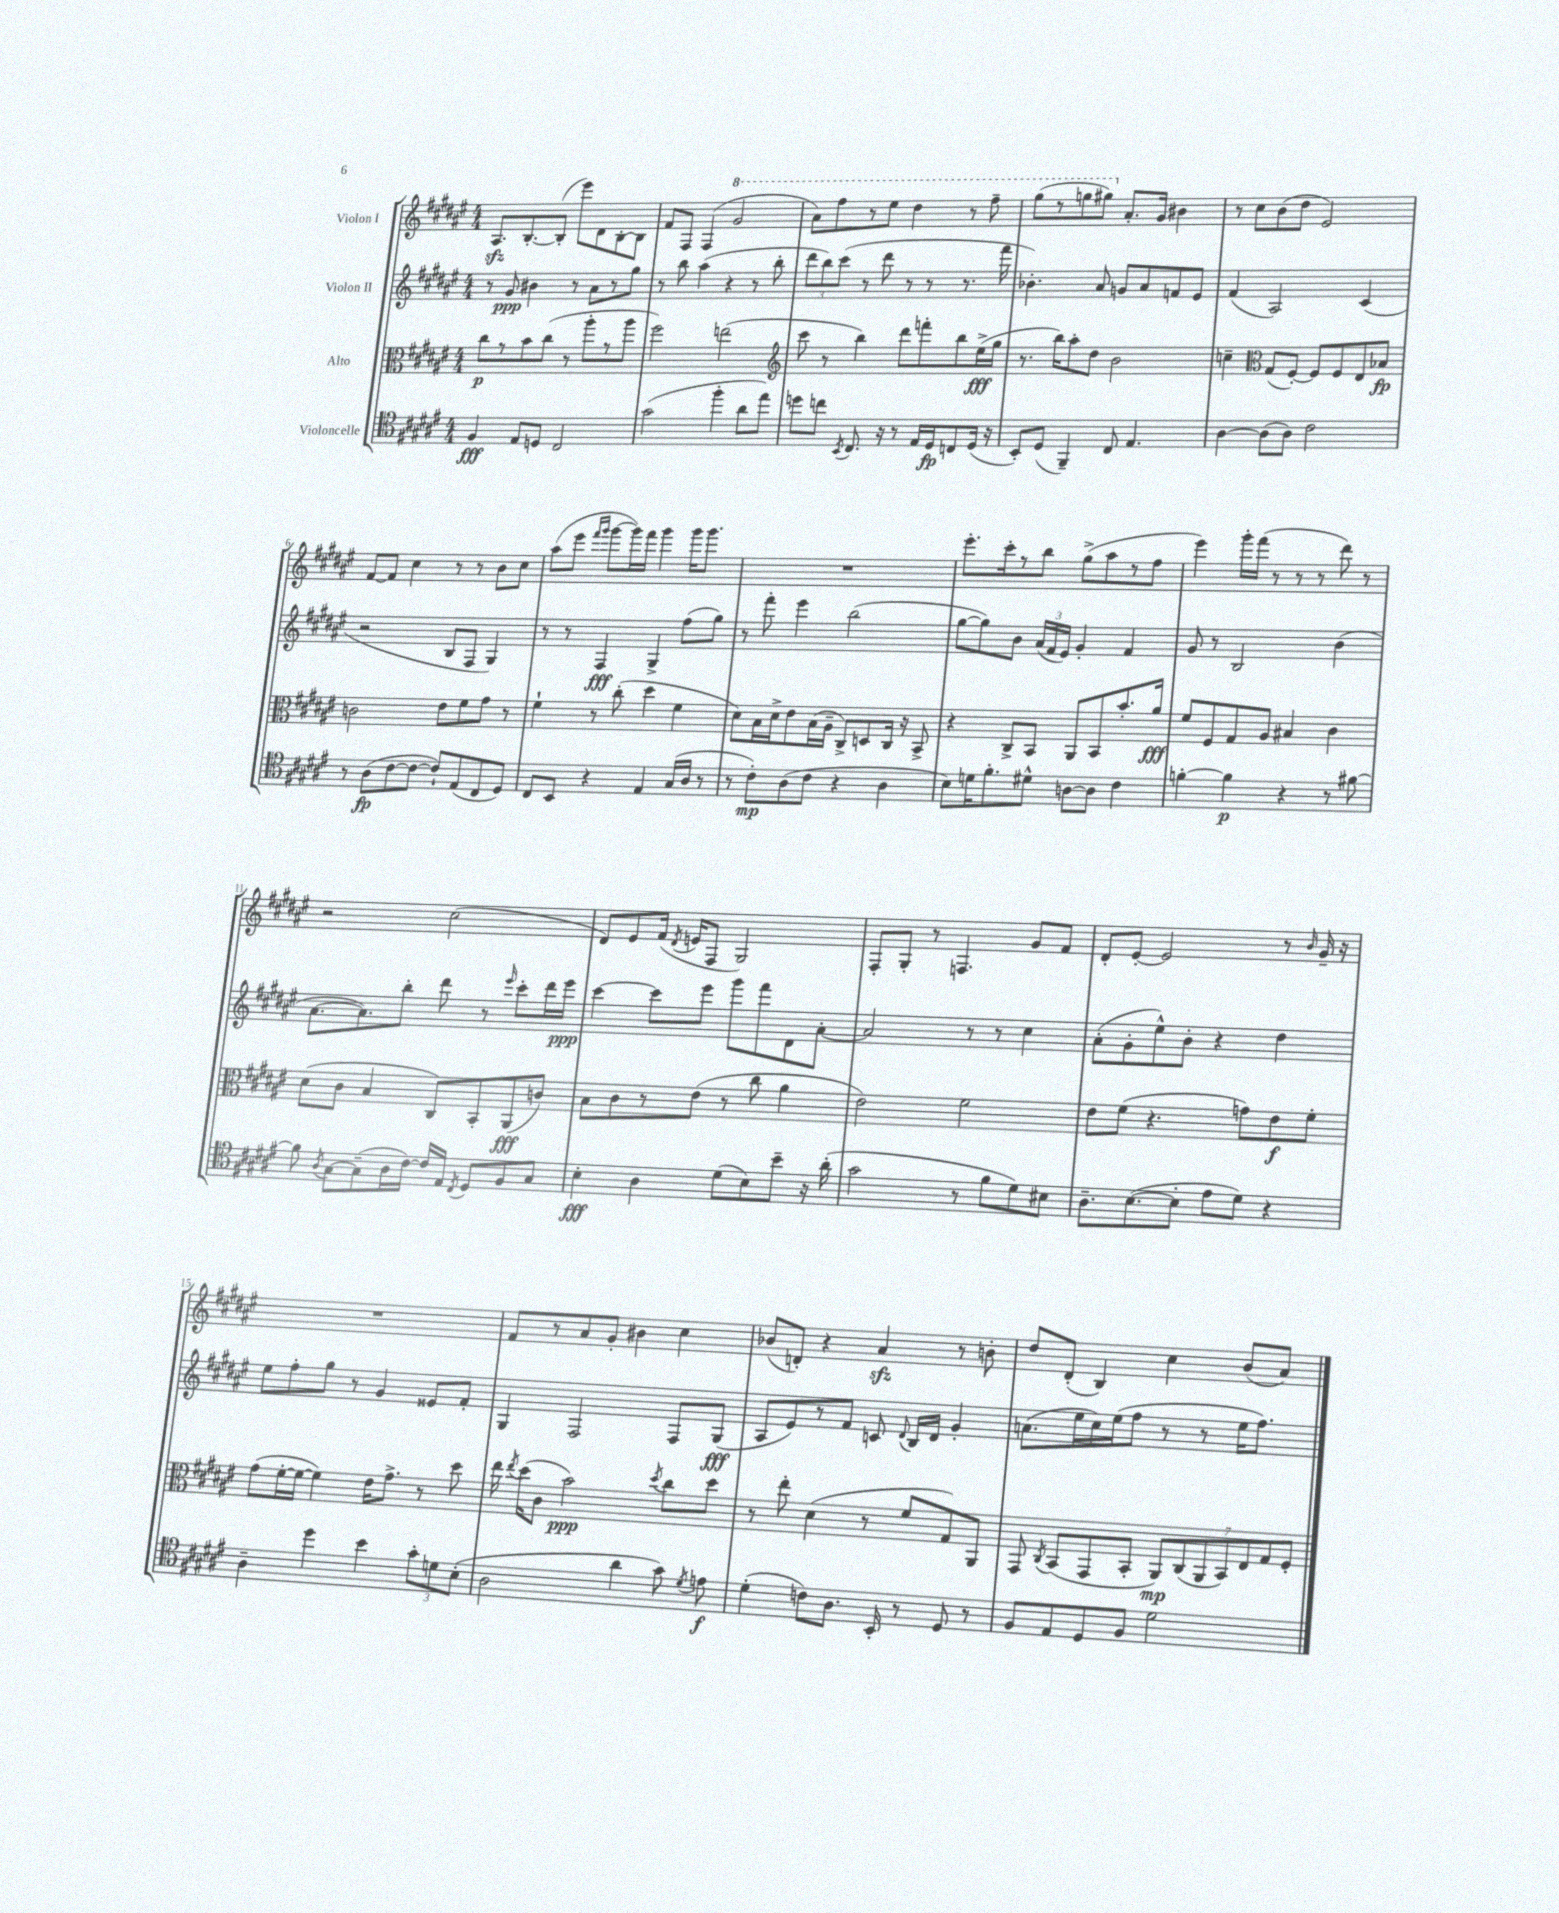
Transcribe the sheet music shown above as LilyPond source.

<<
\new StaffGroup <<
\new Staff = "s0" \with { instrumentName = "Violon I" } {
    \clef treble \key fis \major \numericTimeSignature \time 4/4
    \autoBeamOff ais8.[\sfz b8.~-. b8]-.( eis'''8[) dis'8 b8~-. b8] |
    fis'8[ fis8] fis4( \ottava #1 gis''2 |
    ais''8[) fis'''8 r8 eis'''8] dis'''4 r8 fis'''8-- |
    gis'''8[( r8 g'''8 gis'''8]) \ottava #0 ais'8.[-. gis'16] bis'4 |
    r8 cis''8[ b'8( dis''8] eis'2) |
    fis'8[~ fis'8] cis''4 r8 r8 b'8[ cis''8] |
    ais''8[( eis'''8] \grace { fis'''16[ gis'''16] } gis'''8[~ gis'''16) fis'''16] gis'''4 gis'''16[ gis'''8.] |
    R1 |
    eis'''8.[-. cis'''16-. r8 b''8] gis''8[->( ais''8 r8 fis''8] |
    eis'''4) gis'''16[-. fis'''16]( r8 r8 r8 dis'''8) r8 |
    r2 cis''2( |
    dis'8[) eis'8 fis'16]( \acciaccatura { dis'8 } e'16[ fis8] gis2) |
    fis8[-. gis8]-. r8 f4. gis'8[ fis'8] |
    dis'8[-. eis'8]~-. eis'2 r8 \grace { b'16 } gis'16-- r16 |
    R1 |
    fis'8[ r8 ais'8 gis'8]-. bis'4 cis''4 |
    bes'8[( d'8]-.) r4 ais'4\sfz r8 b'8-. |
    dis''8[ dis'8]-.( b4) cis''4 b'8[( ais'8]) \bar "|." |
}
\new Staff = "s1" \with { instrumentName = "Violon II" } {
    \clef treble \key fis \major \numericTimeSignature \time 4/4
    \autoBeamOff r8 gis'8\ppp bis'4 r8 ais'8[ r8 gis''8] |
    r8 b''8 ais''4( r4 r8 b''8-. |
    \tuplet 3/2 { dis'''8[ b''8) cis'''8]( } r8 dis'''8 r8 r8 r8. fis'''16 |
    bes'4.-.) ais'8 g'8[ ais'8 f'8 eis'8] |
    fis'4( ais2) cis'4( |
    r2 b8[ fis8] gis4) |
    r8 r8 fis4\fff gis4-> fis''8[( gis''8]) |
    r8 fis'''8-. eis'''4 b''2( |
    gis''8[~ gis''8) b'8] \tuplet 3/2 { ais'16[( fis'16 eis'16]) } gis'4-. fis'4 |
    gis'8 r8 b2 b'4( |
    ais'8.[~ ais'8.) b''8]-. dis'''8 r8 \grace { eis'''16 } cis'''8[-. dis'''16 eis'''16]\ppp |
    cis'''4~ cis'''8[ eis'''8] gis'''8[ fis'''8 dis'8 ais'8]~-. |
    ais'2 r8 r8 cis''4 |
    ais'8[-.( gis'8-. eis''8-^) b'8]-. r4 dis''4 |
    eis''8[ fis''8-. gis''8] r8 gis'4 eisis'8[ fis'8]-. |
    gis4 fis2 fis8[ gis8]\fff( |
    ais8[ eis'8) r8 fis'8] c'8 \appoggiatura { dis'8 } b16[ dis'16] gis'4-. |
    a'8.[( eis''16 cis''16) eis''16( fis''8] r8 r8 eis''16[ fis''8.]) \bar "|." |
}
\new Staff = "s2" \with { instrumentName = "Alto" } {
    \clef alto \key fis \major \numericTimeSignature \time 4/4
    \autoBeamOff cis''8[\p r8 b'8 cis''8]( r8 ais''8[-. r8 ais''8] |
    fis''2) e''2( |
    \clef treble cis'''8 r8 b''4) dis'''8[ f'''8-. b''8 eis''16->\fff( gis''16] |
    r8. b''16[) ais''8-. dis''8] b'2 |
    c''4-- \clef alto gis8[( fis8]~-.) fis8[ fis8 eis8 bes8]\fp |
    c'2 eis'8[ fis'8 gis'8] r8 |
    fis'4-! r8 cis''8-.( dis''4 fis'4 |
    dis'8[) b16 dis'16-> eis'8 b16( ais16]-- cis8[->) d8 cis16] r16 b,8-> |
    r4 cis8[-> b,8] ais,8[ b,8 b'8.-. ais'16]\fff |
    fis'8[ fis8 gis8 ais8] bis4 cis'4 |
    dis'8[( cis'8] b4 cis8[) b,8-. ais,8\fff( c'8]) |
    b8[ cis'8 r8 eis'8]( r8 cis''8 ais'4 |
    eis'2) fis'2 |
    eis'8[ fis'8]( r4. g'8[) eis'8\f fis'8]-. |
    gis'8[( fis'16~-. fis'16]~ fis'4) eis'16[ gis'8.]-> r8 dis''8 |
    eis''16 \acciaccatura { eis''8 } dis''16[( cis'8] b'2\ppp) \acciaccatura { dis''8 } cis''8[ dis''8] |
    r8 eis''8-. dis'4( r8 fis'8[ gis8) ais,8] |
    gis,8 \acciaccatura { cis8 } b,8[( gis,8 b,8]-. \tuplet 7/4 { ais,8[\mp) cis8( ais,8 b,8) eis8 gis8 fis8]-. } \bar "|." |
}
\new Staff = "s3" \with { instrumentName = "Violoncelle" } {
    \clef tenor \key fis \major \numericTimeSignature \time 4/4
    \autoBeamOff fis4\fff eis8[ d8] cis2 |
    gis'2( fis''4-. ais'8[ eis''8]) |
    d''8[ c''8] \acciaccatura { b,8 } cis8. r16 r8 eis16[ dis16\fp c8 dis16]( r16 |
    b,8[-.) dis8]( fis,4--) cis8 eis4. |
    ais4~ ais8[( ais8]) cis'2 |
    r8 ais8[\fp( cis'8~ cis'8]~ cis'8[-!) eis8( cis8 dis8]) |
    cis8[ b,8] r4 eis4 gis16[( ais16] r8 |
    r8 cis'8[-.\mp) ais8( cis'8] r4 ais4 |
    b8[) d'16 fis'8.-. dis'8]-^ a8[~ a8] cis'4 |
    f'4~-. f'4\p r4 r8 fis'8~ |
    fis'8 \acciaccatura { ais8 } gis8[~ gis8--( ais16 cis'16]~) cis'16[ eis16] \acciaccatura { cis8 } dis8[ fis8 gis8] |
    b4-.\fff ais4 dis'8[( b8) b'8]-- r16 ais'16-.( |
    gis'2 r8 fis'8[ dis'8) bis8] |
    ais8.[-- b8.~( b8]-. eis'8[ dis'8]) r4 |
    ais4-- dis''4 b'4 \tuplet 3/2 { gis'8[-. d'8 b8]-.( } |
    ais2 ais'4 gis'8) \acciaccatura { dis'8 } e'8\f |
    dis'4-.( c'8[) ais8.] b,16-. r8 dis8 r8 |
    fis8[ eis8 dis8 fis8] dis'2 \bar "|." |
}
>>
>>
